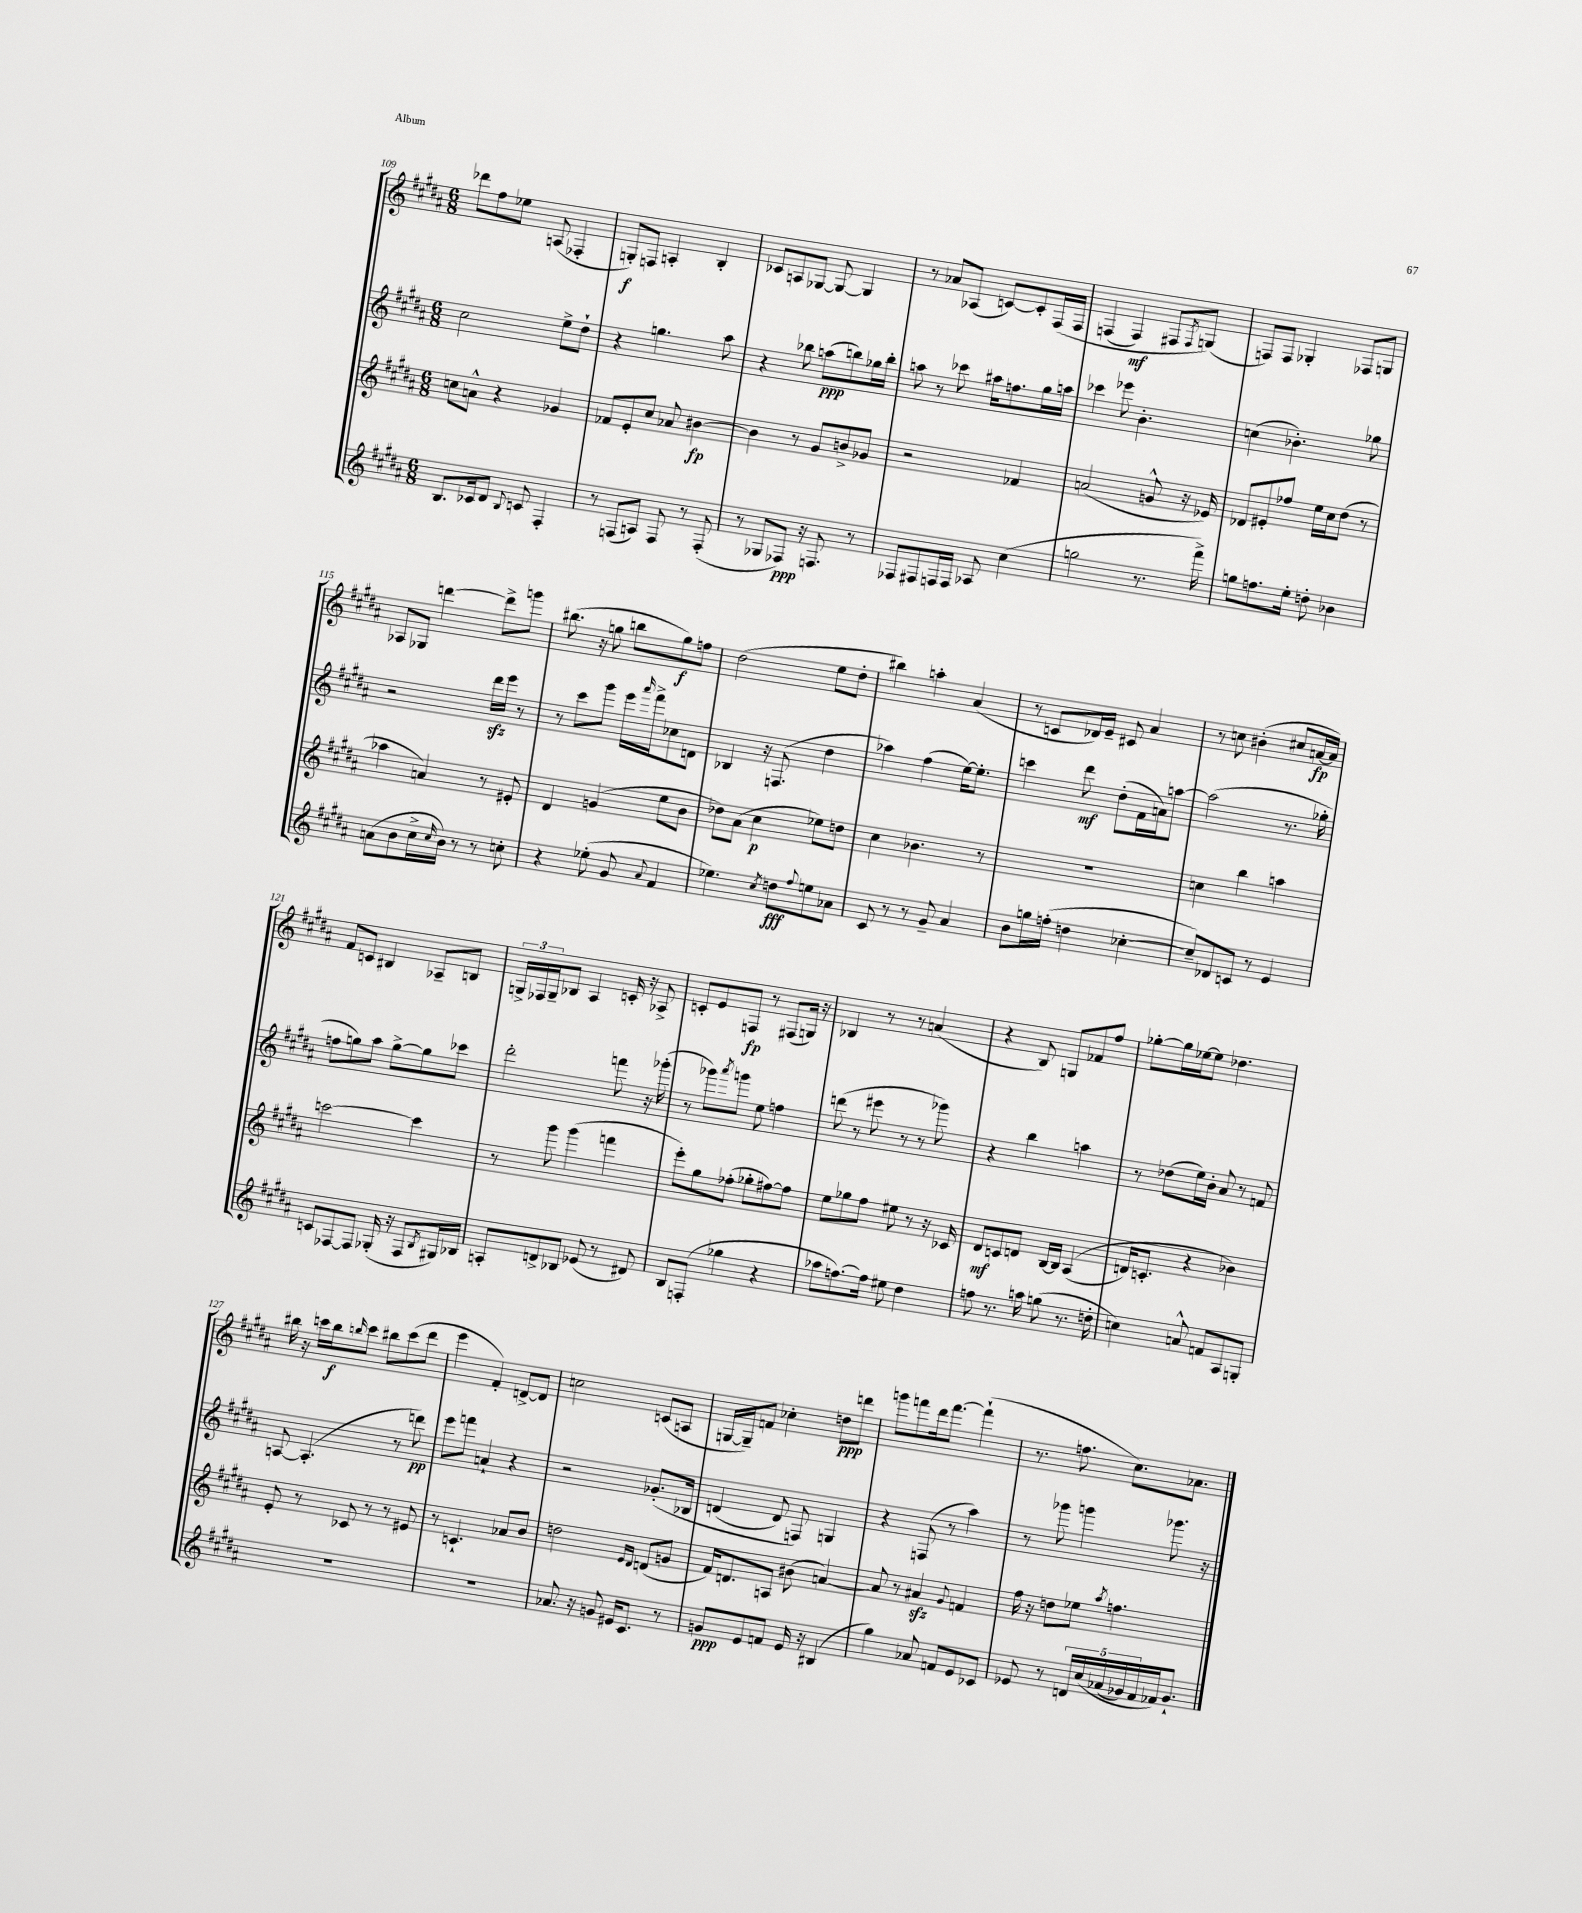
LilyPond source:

<<
\new StaffGroup <<
\new Staff = "s0" {
    \clef treble \key b \major \numericTimeSignature \time 6/8
    des'''8 fis''8 ees''8 a8( fes4-. |
    g8-.\f) f8 a4-. b4-. |
    ces'8 a8 ges8~ ges8~ ges4 |
    r8 aes'8 aes8( c'8~) c'8-. fis16\( fis16 |
    f4( f4\mf) fis8 \acciaccatura { fis8 } g8(\) |
    f8) f8 ges4-. fes8 g8 |
    aes8 ges8 d'''4~ d'''8-> g'''8 |
    bis''8.( r16 g''8 b''8 g''8\f) f''8 |
    dis''2( e''8 dis''8-. |
    bis''4) a''4-. ais'4( |
    r8 c'8 des'16) e'16-- cis'8 ais'4 |
    r8 c''8 bis'4-.( cis''8 a'16~\fp a'16) |
    fis'8 c'8 bis4 aes8-- b8 |
    \tuplet 3/2 { g16-> fes16 g16-- } bes8 ais4 c'16-. r16 aes8-> |
    c'8-. e'8 f8\fp r8 fis8( g16) r16 |
    bes4 r8 r8 a'4( |
    r4 b8) g8 fes'8 fis''8 |
    ges''8~-. ges''16 ees''16~ ees''8 des''4. |
    bis''16 r16 c'''16 bis''16\f \grace { b''16 } c'''8 bis''8 c'''8( dis'''8 |
    e'''4 fis'4-.) d'8~-> d'8 |
    c''2 c'8( a8 |
    g16~ g16--) f'8 ces''4-. d''8\ppp d'''8 |
    g'''8 f'''8 dis'''16 f'''8.~ f'''4-!( |
    r8. f''8. cis''8.) aes'8. \bar "|." |
}
\new Staff = "s1" {
    \clef treble \key b \major \numericTimeSignature \time 6/8
    cis''2 e''8-> dis''8-! |
    r4 g''4. ais''8 |
    r4 bes''8 a''8\ppp( b''8) ges''16 b''16-. |
    a''8 r8 ces'''8 ais''16 f''8. gis''16 a''16 |
    ces'''4 ees'''8 b'4.-. |
    c''4( bes'4.-.) ges''8 |
    r2 dis'''16\sfz e'''16 r8 |
    r8 cis'''8 gis'''8 e'''16 \grace { ais'''16 } fis'''16-> ces''8 d'8 |
    bes4 r16 f8.( dis''4 |
    aes''4) fis''4( e''16~) e''8.-. |
    c'''4 dis'''8\mf dis''8-.( fis'16 a'16) a''8~ |
    a''2( r8. ges''16-. |
    f''8 g''8) ais''8 g''8~-> g''8 ces'''8 |
    dis'''2-. f'''8 r16 ges'''16-.( |
    r8 ges'''8) \acciaccatura { ais'''8 } g'''8 e''8 f''4 |
    d'''8( r8 eis'''8 r8 r8 ges'''8) |
    r4 b''4 a''4 |
    r8 des''8( e''16) b'16-. ais'8 r8 f'8 |
    a8~ a4.-.( r8 d'''8\pp) |
    e'''8 f'''8 a'4-! r4 |
    r2 ges'8.-.\( bes16 |
    d'4( d'8) f8\) g4 |
    r4 f8( r8 ais''4) |
    r8 ges'''8 g'''4 ges'''8. r16 \bar "|." |
}
\new Staff = "s2" {
    \clef treble \key b \major \numericTimeSignature \time 6/8
    c''8 a'8-^ r4 ges'4 |
    fes'8 e'8-. cis''8 aes'8 bis'4~\fp |
    bis'4 r8 gis'8 b'8-> ges'8 |
    r2 fes'4 |
    a'2( g'8-^ r16 ees'16) |
    des'8 eis'8-. fes''8 e''16 cis''16 dis''8( r8 |
    aes''4 a'4) r8 eis'8-. |
    dis'4 g'4( e''8 b'8 |
    des''8) ais'8( cis''4\p ees''8) d''8 |
    cis''4 bes'4. r8 |
    R2. |
    c''4 b''4 a''4 |
    c'''2~ c'''4 |
    r8 gis'''8 gis'''4( f'''4 |
    e'''8-.) gis''8 fes''8-.( ges''8-. fis''8~) fis''8 |
    e''8 ges''8 fis''8 eis''8 r8 r16 ces'16 |
    dis'8\mf c'8 d'8 b16~ b16 ais4(\( |
    d'16) c'8.-. r4 bes'4\) |
    e'8-. r8 ces'8 r8 r8 eis'8 |
    r8 c'4.-! aes'8 b'8 |
    d''2 \grace { e'16 dis'16 } d'8( g'8 |
    fis'16) d'8. a8 bis'8( a'4~) |
    a'8 r8 ais'4\sfz \appoggiatura { gis'8 } f'4 |
    fis''16 r16 d''8 ees''8 \acciaccatura { ais''8 } f''4. \bar "|." |
}
\new Staff = "s3" {
    \clef treble \key b \major \numericTimeSignature \time 6/8
    b8. ces'16 dis'8 \appoggiatura { b8 } c'8 fis4-. |
    r8 f8( a8) f8 r8 f8-.( |
    r8 ges8 fes8\ppp) r16 f8. r8 |
    fes8 fis8 f16 f16 aes8 cis''4( |
    g''2 r8. fis'''16->) |
    g''8 f''8. e''16-. d''8-. bes'4 |
    a'8( b'8 cis''16-> \grace { cis''16 } b'16) r8 r8 c''8-. |
    r4 ees''8-.( gis'8 \appoggiatura { ais'8 } fis'4 |
    ees''4.) \acciaccatura { cis''8 } d''8\fff \appoggiatura { fis''8 } e''8 aes'8 |
    cis'8 r8 r8 gis'8-- ais'4 |
    b'8 g''16 f''16-.( d''4 ces''4~-. |
    ces''8--) des'8 c'8 r8 e'4 |
    c'8 fes8~ fes8 ges16-.( r16 fes8 \acciaccatura { b8 } gis16) bes16 |
    a8-. d'8-> bes8 ees'8( r8 dis'8) |
    b8 f8-.( ges''4 r4 |
    aes''8 f''8.~) f''16 eis''8 dis''4 |
    f''8 r8. a''16 g''8( r8. d''16-. |
    c''4) a'8-^ f'8 ais8 g8-. |
    R2. |
    R2. |
    aes'8. r16 g'8 eis'16 cis'8. r8 |
    g'8\ppp e'8 f'8 e'16 r16 bis4( |
    gis''4) aes'8 f'8 e'8 ces'8 |
    ees'8 r8 \tuplet 5/4 { d'16 cis''16\( aes'16( ges'16) fis'16 } fes'16\) ges'8.-! \bar "|." |
}
>>
>>
\layout { \context { \Score currentBarNumber = #109 } }
